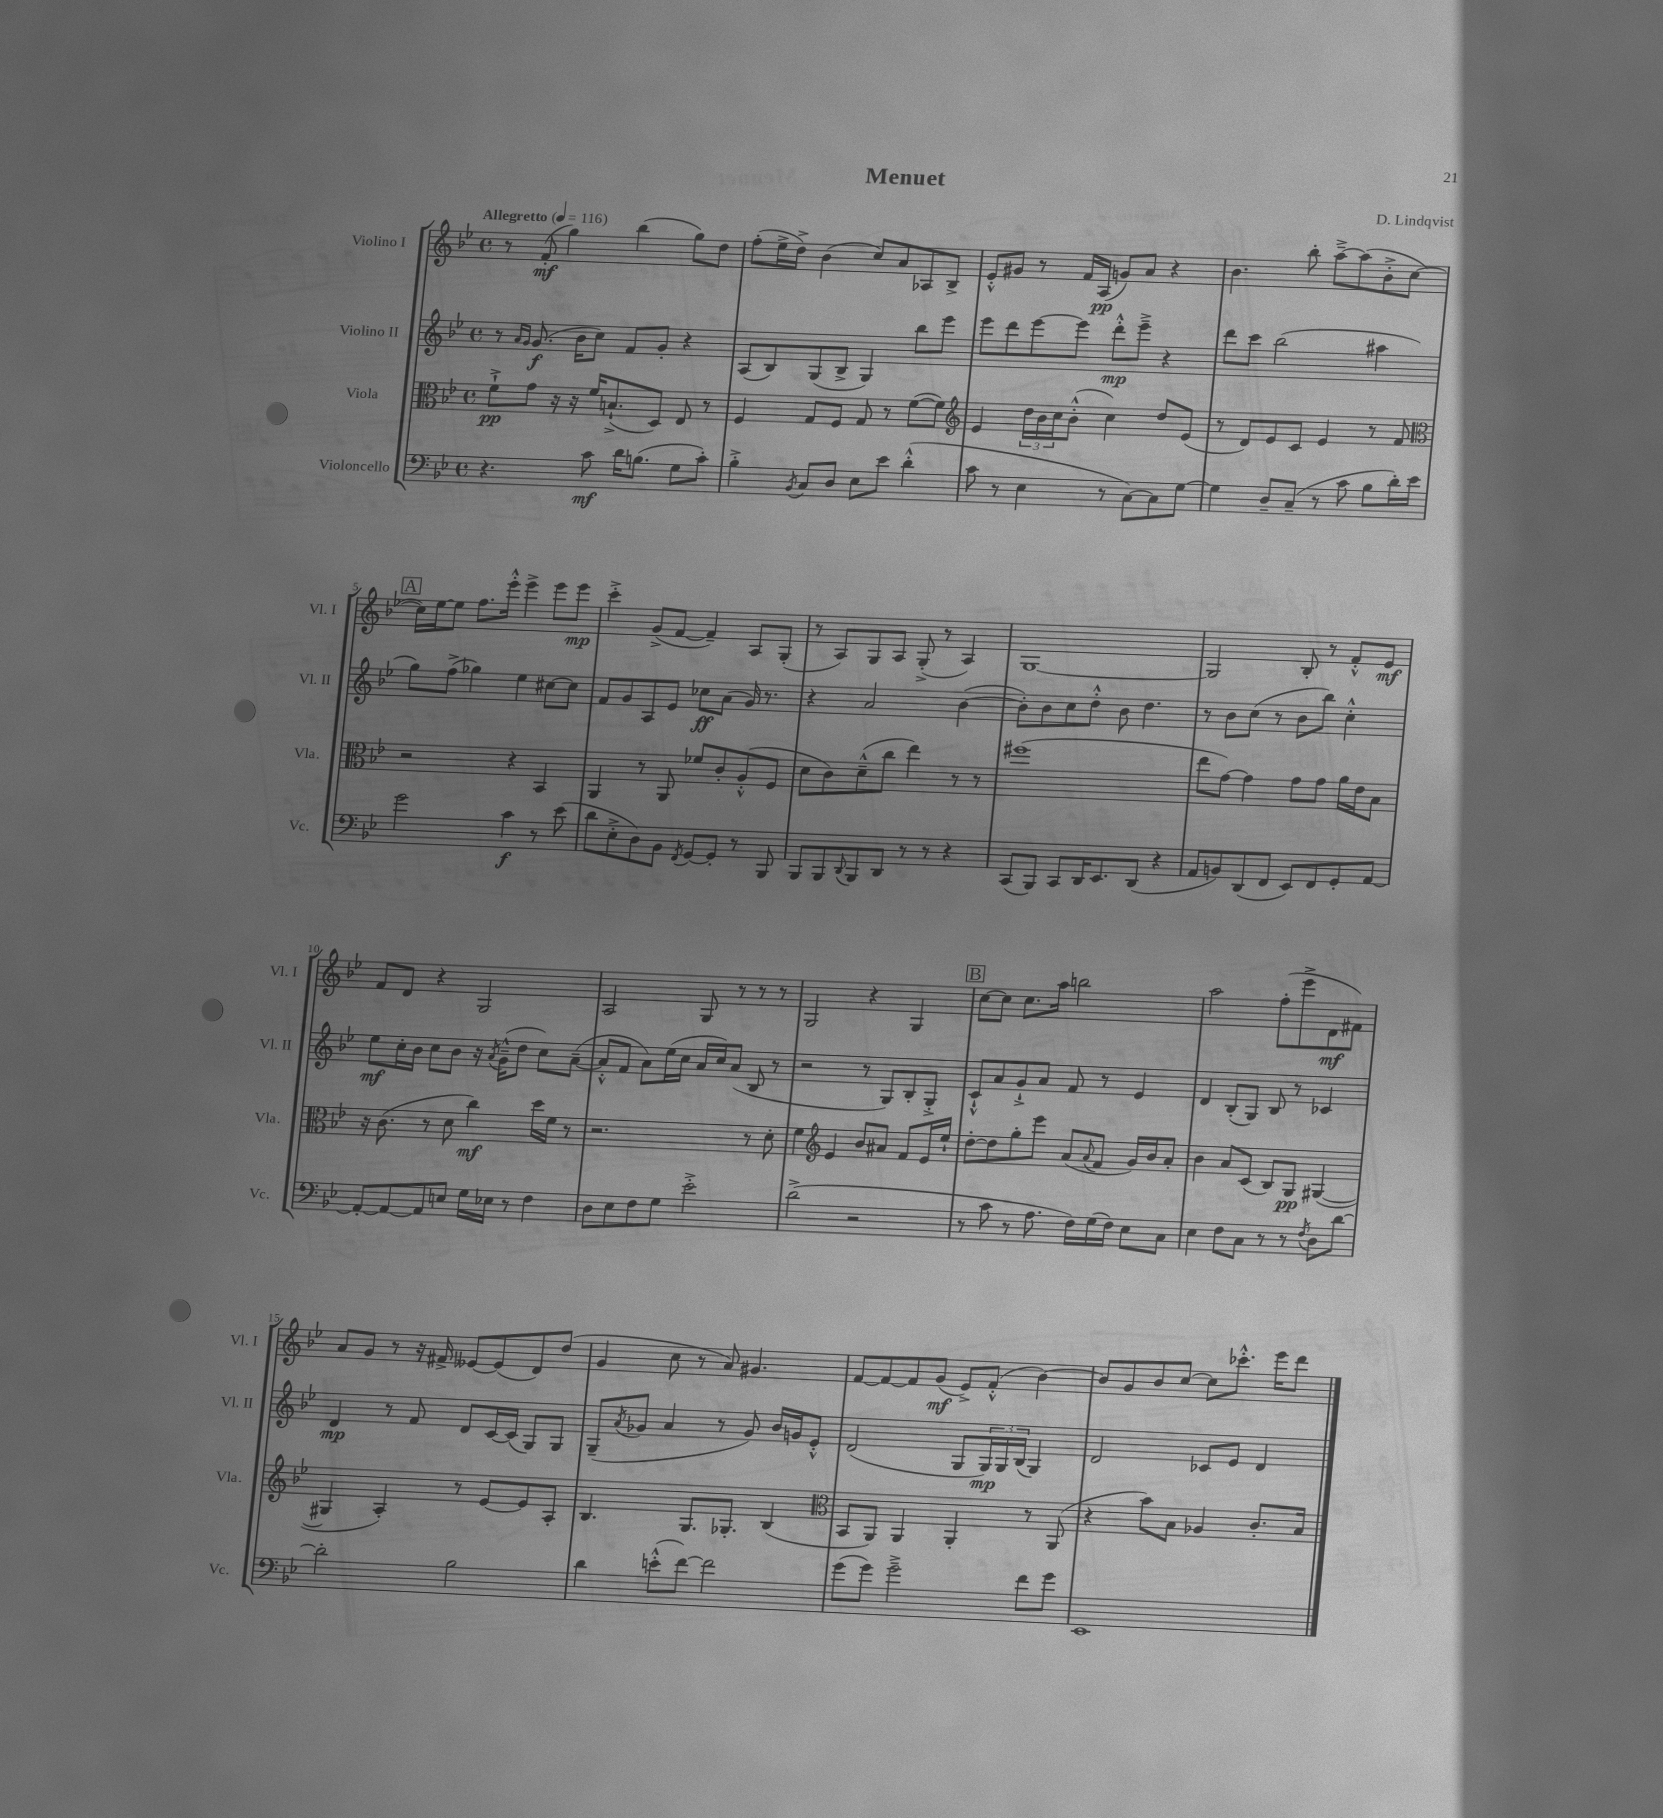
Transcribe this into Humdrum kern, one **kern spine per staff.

**kern	**dynam	**kern	**dynam	**kern	**dynam	**kern	**dynam
*part4	*part4	*part3	*part3	*part2	*part2	*part1	*part1
*staff4	*staff4	*staff3	*staff3	*staff2	*staff2	*staff1	*staff1
*I"Violoncello	*	*I"Viola	*	*I"Violino II	*	*I"Violino I	*
*I'Vc.	*	*I'Vla.	*	*I'Vl. II	*	*I'Vl. I	*
*clefF4	*	*clefC3	*	*clefG2	*	*clefG2	*
*k[b-e-]	*	*k[b-e-]	*	*k[b-e-]	*	*k[b-e-]	*
*M4/4	*	*M4/4	*	*M4/4	*	*M4/4	*
*met(c)	*	*met(c)	*	*met(c)	*	*met(c)	*
*MM116	*	*MM116	*	*MM116	*	*MM116	*
=1	=1	=1	=1	=1	=1	=1	=1
!	!	!	!	!	!	!LO:TX:a:B:t=Allegretto	!
4.r	.	8f`^\L	pp	8r	.	8r	.
.	.	.	.	16qqa/LL	.	.	.
.	.	.	.	16qqg/JJ	.	.	.
.	.	8g\J	.	(8.g/	f	(8f'/	mf
.	.	16r	.	.	.	4gg\)	.
.	.	16r	.	16b-\KL	.	.	.
8c\	mf	16f/KL	.	8cc\J)	.	.	.
.	.	(8.Bn`^/	.	.	.	.	.
16d\KL	.	.	.	8f/L	.	(4bb-\	.
(8.Bn\J	.	.	.	.	.	.	.
.	.	8D/J)	.	8g'/J	.	.	.
8G\L	.	8E-/	.	4r	.	8gg\L)	.
8c'\J)	.	8r	.	.	.	8dd\J	.
=2	=2	=2	=2	=2	=2	=2	=2
4B-'^\	.	4F/	.	(8A/L	.	(8ff'\L	.
.	.	.	.	8B-/)	.	16ee-^\L	.
.	.	.	.	.	.	16dd^\JJ)	.
8qBB-/	.	.	.	.	.	.	.
8C/L	.	8G/L	.	(8G/	.	(4b-\	.
8D/J	.	8F/J	.	8B-^/J	.	.	.
8E-\L	.	8G/	.	4G/)	.	8cc/L)	.
8e-\J	.	8r	.	.	.	8a/	.
(4d'^^\	.	([8f\L	.	8bb-\L	.	8A-X/	.
.	.	8f\J])	.	8eee-\J	.	8B-^/J	.
=3	=3	=3	=3	=3	=3	=3	=3
*	*	*clefG2	*	*	*	*	*
8c\	.	4e-/	.	8eee-\L	.	8e-'^^/L	.
8r	.	.	.	8ddd\	.	8g#X/J	.
4E-\	.	24dd\LL	.	[8eee-\	.	8r	.
.	.	24b-\	.	.	.	.	.
.	.	24cc\J	.	.	.	.	.
.	.	(8b-'^^\J	.	8eee-\J]	.	16f/LL	.
.	.	.	.	.	.	(16A/JJ	pp
8r	.	4cc\)	.	8ddd'^^\L	mp	8gn/L)	.
[8C\L)	.	.	.	8eee-~^\J	.	8a/J	.
8C\]	.	8dd/L	.	4r	.	4r	.
[8G\J	.	(8e-/J	.	.	.	.	.
=4	=4	=4	=4	=4	=4	=4	=4
4G\]	.	8r	.	8ddd\L	.	4.b-\	.
.	.	8d/L)	.	8ccc\J	.	.	.
8D~/L	.	8e-/	.	(2bb-\	.	.	.
(8C~/J	.	8c/J	.	.	.	8bb-'\	.
8r	.	4e-/	.	.	.	[8aa~^\L	.
8c\	.	.	.	.	.	(8aa\]	.
8B-\L	.	8r	.	4aa#X\	.	8b-'^\	.
16d'\L)	.	8f/	.	.	.	[8cc\J	.
16e-\JJ	.	.	.	.	.	.	.
!!LO:LB:g=z
!!LO:REH:place=s1:t=A
=5	=5	=5	=5	=5	=5	=5	=5
*	*	*clefC3	*	*	*	*	*
2g\	.	2r	.	8gg\L)	.	16cc\LL])	.
.	.	.	.	.	.	[16ee-\J	.
.	.	.	.	(8ff^\J	.	8ee-\J]	.
.	.	.	.	4gg-X\)	.	8.ff\L	.
.	.	.	.	.	.	16eee-'^^\Jk	.
4c\	f	4r	.	4ee-\	.	4eee-^\	.
8r	.	4BB-/	.	[8cc#X\L	.	8eee-\L	.
(8e-\	.	.	.	8cc#\J]	.	8eee-\J	mp
=6	=6	=6	=6	=6	=6	=6	=6
8d\L	.	4AA/	.	8f/L	.	4ccc'^\	.
8E-'^\	.	.	.	8g/	.	.	.
8D\)	.	8r	.	8A/	.	(8g^/L	.
8BB-\J	.	8AA/	.	8e-/J	.	[8f/J	.
8qFF/	.	.	.	.	.	.	.
[8GG/L	.	8f-X/L	.	8cc-X\L	ff	4f~/])	.
8GG'/J]	.	8c'/	.	(8a\J	.	.	.
8r	.	(8A'^^/	.	16g/)	.	8A/L	.
.	.	.	.	8.r	.	.	.
8BBB-/	.	8F/J	.	.	.	(8G'/J	.
=7	=7	=7	=7	=7	=7	=7	=7
8BBB-/L	.	8d\L	.	4r	.	8r	.
8BBB-/	.	8c\)	.	.	.	8A/L)	.
8qqDD/	.	.	.	.	.	.	.
8BBB-/	.	(8d~^^\	.	2a/	.	8G/	.
8DD/J	.	8cc\J	.	.	.	8A/J	.
8r	.	4ee-\)	.	.	.	(8G'^/	.
8r	.	.	.	.	.	8r	.
4r	.	8r	.	([4b-\	.	4A/)	.
.	.	8r	.	.	.	.	.
=8	=8	=8	=8	=8	=8	=8	=8
(8CC/L	.	(1ff#X	.	8b-'\L])	.	[1G	.
8BBB-/J)	.	.	.	8b-\	.	.	.
8CC/L	.	.	.	8cc\	.	.	.
16DD/K	.	.	.	8dd'^^\J	.	.	.
8.EE-/	.	.	.	.	.	.	.
.	.	.	.	8b-\	.	.	.
(8DD/J	.	.	.	4.dd\	.	.	.
4r	.	.	.	.	.	.	.
=9	=9	=9	=9	=9	=9	=9	=9
8AA/L	.	8ee-\L	.	8r	.	2G/]	.
8BBn/)	.	[8g\J)	.	8b-\L	.	.	.
(8DD/	.	4g\]	.	(8cc\J	.	.	.
8FF/J	.	.	.	8r	.	.	.
8EE-/L)	.	8g\L	.	8b-\L	.	8B-'/	.
8FF/	.	8g\J	.	8bb-\J)	.	8r	.
8GG'/	.	16a\LL	.	4cc'^^\	.	8f'^^/L	.
.	.	16e-\J	.	.	.	.	.
[8AA/J	.	8B-\J	.	.	.	8e-/J	mf
!!LO:LB:g=z
=10	=10	=10	=10	=10	=10	=10	=10
8AA'/L_	.	16r	.	8ee-\L	mf	8f/L	.
.	.	(8.c\	.	.	.	.	.
8AA/_	.	.	.	16cc'\L	.	8d/J	.
.	.	.	.	16b-\JJ	.	.	.
8AA/]	.	8r	.	8cc\L	.	4r	.
8En/J	.	8d\	.	8b-\J	.	.	.
16G\LL	.	4cc\)	mf	16r	.	2G/	.
.	.	.	.	8qa/	.	.	.
16E-X\JJ	.	.	.	(16g~^^\KL	.	.	.
8r	.	.	.	8dd\J	.	.	.
4F\	.	16dd\LL	.	8cc\L)	.	.	.
.	.	16f\JJ	.	.	.	.	.
.	.	8r	.	([8a~\J	.	.	.
=11	=11	=11	=11	=11	=11	=11	=11
8D\L	.	2.r	.	8a'^^/L]	.	2A/	.
8E-\	.	.	.	8f/J	.	.	.
8F\	.	.	.	8a\L)	.	.	.
8G\J	.	.	.	(16ee-\L	.	.	.
.	.	.	.	16cc\JJ	.	.	.
2e-'^\	.	.	.	16a/LL	.	8G/	.
.	.	.	.	16cc/J)	.	.	.
.	.	.	.	(8a/J	.	8r	.
.	.	8r	.	8B-/	.	8r	.
.	.	8d'\	.	8r	.	8r	.
=12	=12	=12	=12	=12	=12	=12	=12
(2d^\	.	4f\	.	2r	.	2G/	.
*	*	*clefG2	*	*	*	*	*
.	.	4e-/	.	.	.	.	.
2r	.	8b-/L	.	8r	.	4r	.
.	.	8a#X/J	.	8G/L)	.	.	.
.	.	8f/L	.	8B-'/	.	4G/	.
.	.	16e-/L	.	8G'^/J	.	.	.
.	.	16ee-`/JJ	.	.	.	.	.
!!LO:REH:place=s1:t=B
=13	=13	=13	=13	=13	=13	=13	=13
8r	.	[8dd'\L	.	8c`^^/L	.	[8cc\L	.
8c\	.	8dd\]	.	8a/	.	8cc\J]	.
8r	.	8gg'\	.	8g`^/	.	8.cc\L	.
8.A\	.	8eee-\J	.	8a/J	.	.	.
.	.	.	.	.	.	16aa\Jk	.
.	.	(8a/L	.	8f/	.	2bbn\	.
16F\LL)	.	.	.	.	.	.	.
.	.	8qqa/	.	.	.	.	.
(16G\	.	8f/J	.	8r	.	.	.
16F\JJ)	.	.	.	.	.	.	.
8E-\L	.	16g/LL)	.	4e-/	.	.	.
.	.	16b-/J	.	.	.	.	.
8C\J	.	8a'/J	.	.	.	.	.
=14	=14	=14	=14	=14	=14	=14	=14
4E-\	.	4b-\	.	4d/	.	2aa\	.
8F\L	.	8a/L	.	(8B-'/L	.	.	.
8C\J	.	(8c/J	.	8G/J)	.	.	.
8r	.	8B-/L)	.	8B-/	.	(8ff'\L	.
8r	.	8G/J	pp	8r	.	8eee-^\	.
8qF/	.	.	.	.	.	.	.
8D\L	.	([4G#X/	.	4c-X/	.	8d\	mf
[8d\J	.	.	.	.	.	8f#X\J)	.
!!LO:LB:g=z
=15	=15	=15	=15	=15	=15	=15	=15
2d'\]	.	4G#X/]	.	4d/	mp	8a/L	.
.	.	.	.	.	.	8g/J	.
.	.	4A'/)	.	8r	.	8r	.
.	.	.	.	8f/	.	16r	.
.	.	.	.	.	.	16f#X^/	.
2B-\	.	8r	.	8d/L	.	[8e--X/L	.
.	.	[8e-/L	.	[16c/L	.	(8e--/]	.
.	.	.	.	(16c/JJ]	.	.	.
.	.	8e-/]	.	8G/L)	.	8d/)	.
.	.	8A'/J	.	8G/J	.	(8dd/J	.
=16	=16	=16	=16	=16	=16	=16	=16
4d\	.	4.B-/	.	(8G~/L	.	4g/	.
.	.	.	.	8qa/	.	.	.
.	.	.	.	8g-X/J	.	.	.
(8en'^^\L	.	.	.	4a/	.	8cc\	.
[8f\J)	.	8.G/L	.	.	.	8r	.
2f\]	.	.	.	8r	.	8a/)	.
.	.	8.G-X'/J	.	.	.	.	.
.	.	.	.	8g-/)	.	4.g#X/	.
.	.	(4B-/	.	16b-/LL	.	.	.
.	.	.	.	16gn/J	.	.	.
.	.	.	.	8e-'^^/J	.	.	.
=17	=17	=17	=17	=17	=17	=17	=17
*	*	*clefC3	*	*	*	*	*
(8g\L	.	8BB-/L	.	(2d/	.	[8f/L	.
8g\J)	.	8AA/J)	.	.	.	8f/_	.
2g~^\	.	4AA/	.	.	.	8f/]	.
.	.	.	.	.	.	(8g/J	mf
.	.	4AA'/	.	8G/L	.	8e-^/L)	.
.	.	.	.	24G/L)	mp	(8f'^^/J	.
.	.	.	.	24G/	.	.	.
.	.	.	.	(24B-/JJ	.	.	.
8f\L	.	8r	.	4G/)	.	[4b-\)	.
8g\J	.	(8AA/	.	.	.	.	.
=18	=18	=18	=18	=18	=18	=18	=18
1EE-	.	4r	.	2d/	.	8b-/L]	.
.	.	.	.	.	.	8g/	.
.	.	8b-\L)	.	.	.	8b-/	.
.	.	8B-\J	.	.	.	[8cc/J	.
.	.	4A-X/	.	8c-X/L	.	8cc\L]	.
.	.	.	.	8e-/J	.	8.ccc-X'^^\J	.
.	.	8.c'/L	.	4d/	.	.	.
.	.	.	.	.	.	16eee-\KL	.
.	.	.	.	.	.	8ddd\J	.
.	.	16B-/Jk	.	.	.	.	.
==	==	==	==	==	==	==	==
*-	*-	*-	*-	*-	*-	*-	*-
